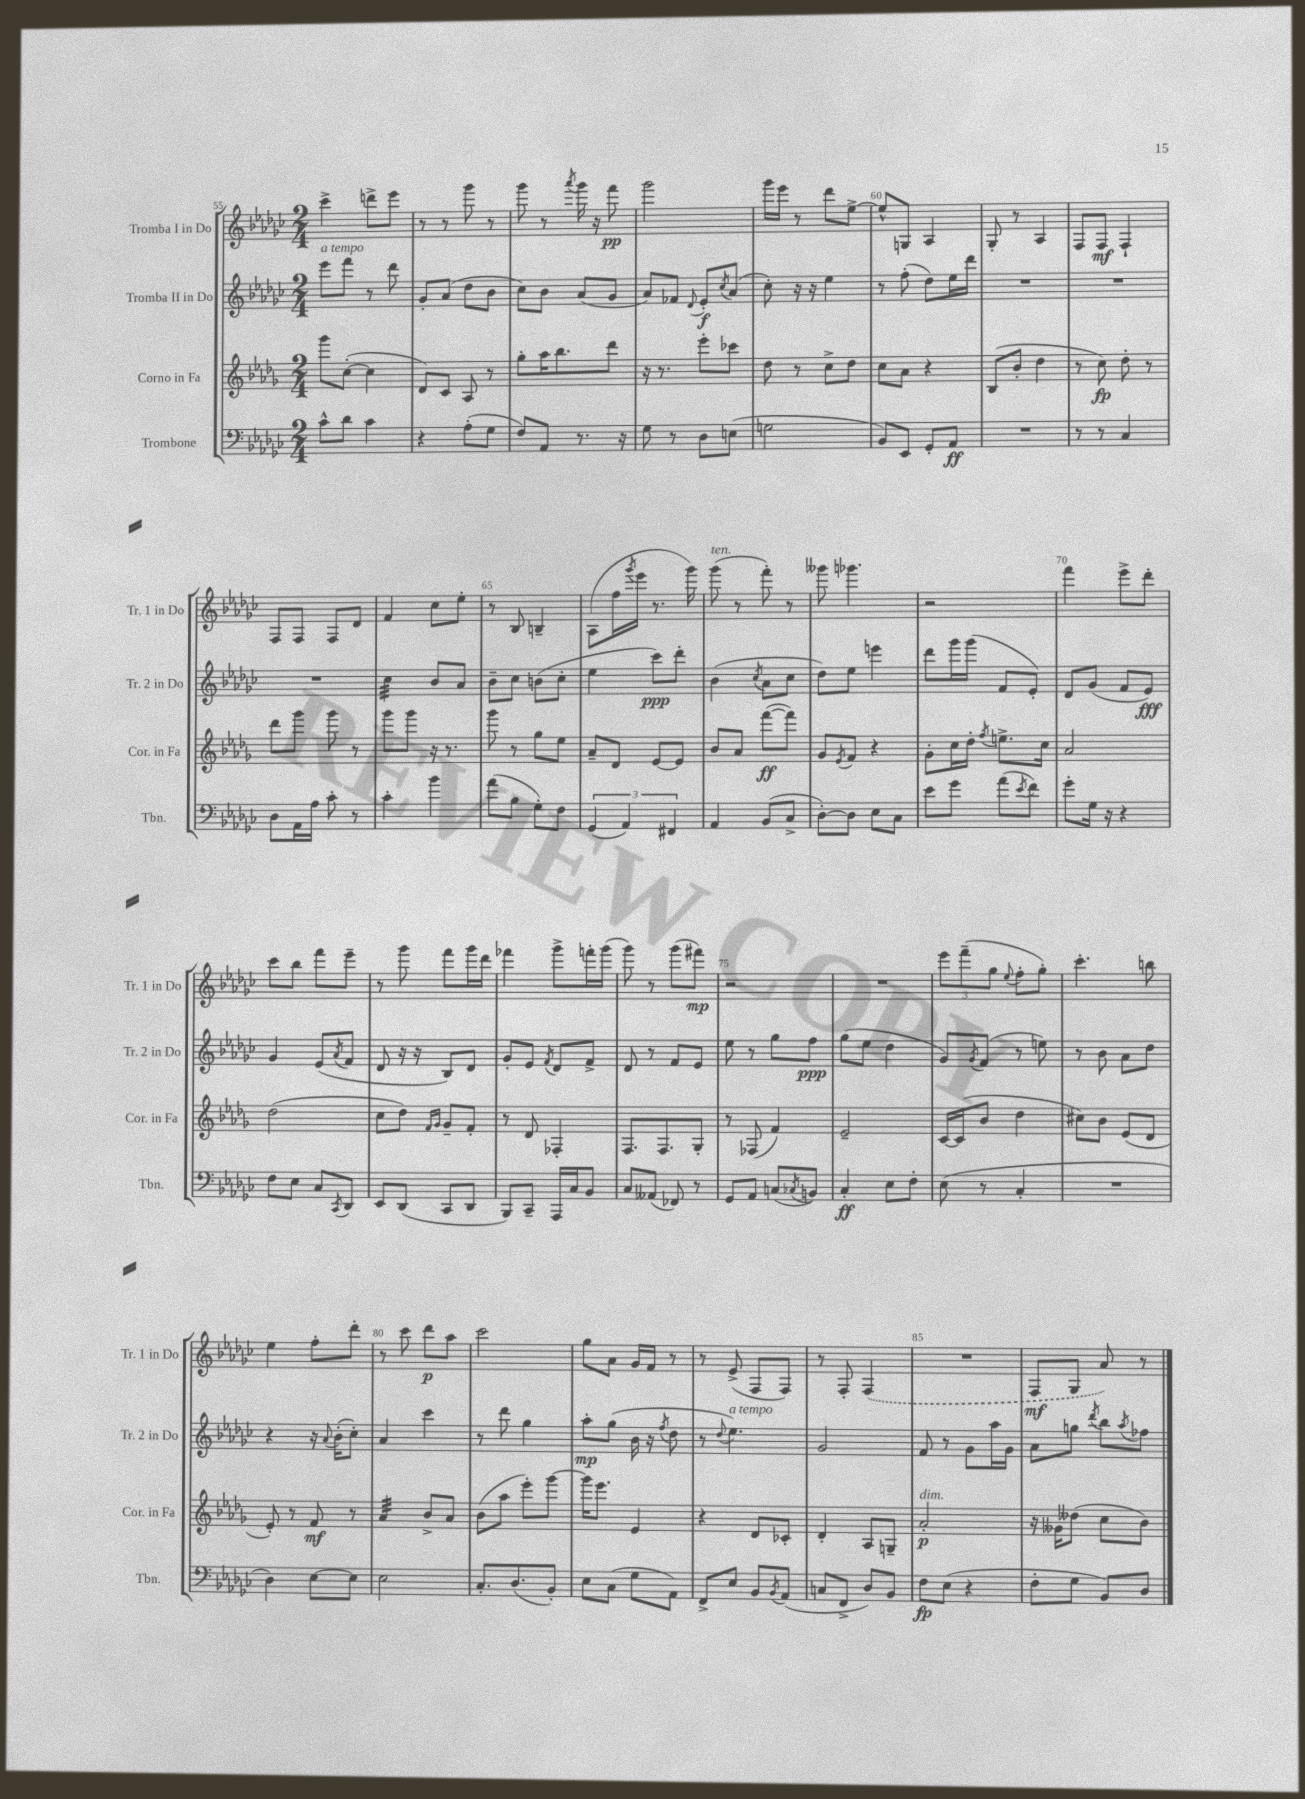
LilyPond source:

<<
\new StaffGroup <<
\new Staff = "s0" \with { instrumentName = "Tromba I in Do" shortInstrumentName = "Tr. 1 in Do" } {
    \clef treble \key ges \major \numericTimeSignature \time 2/4
    ces'''4-> d'''8-> ees'''8 |
    r8 r8 ges'''8 r8 |
    ges'''8 r8 \acciaccatura { aes'''8 } ges'''16 r16 f'''8\pp |
    ges'''2 |
    ges'''16 ees'''16 r8 des'''8 ees''8~-> |
    ees''8-^ g8 aes4 |
    ges8-. r8 aes4 |
    f8 f8\mf f4-! |
    f8 f8 f8 des'8 |
    f'4 ces''8 ees''8-. |
    r8 bes8 b4-- |
    aes8( f''16 \acciaccatura { ges'''8 } ees'''16 r8. ges'''16) |
    ges'''8^\markup { \italic "ten." }( r8 f'''8-.) r8 |
    geses'''8 ges'''4. |
    r2 |
    f'''4 ees'''8-> des'''8-. |
    ces'''8 bes''8 f'''8 ees'''8-- |
    r8 ges'''8 f'''8 ges'''16 des'''16 |
    fes'''4 ges'''8-> f'''16-. ges'''16( |
    ges'''8) r8 ges'''8( fis'''8\mp) |
    r2 |
    R2 |
    \tuplet 3/2 { ees'''8 f'''8--( ges''8 } \appoggiatura { ees''8 } f''8-. ges''8-.) |
    ces'''4.-. b''8 |
    ees''4 f''8-. des'''8-. |
    r8 ces'''8 des'''8\p aes''8 |
    ces'''2 |
    ges''8 aes'8 ges'16 f'16 r8 |
    r8 ees'8->( f8 f8) |
    r8 f8-. \once \slurDashed f4( |
    R2 |
    f8\mf ges8 aes'8) r8 \bar "|." |
}
\new Staff = "s1" \with { instrumentName = "Tromba II in Do" shortInstrumentName = "Tr. 2 in Do" } {
    \clef treble \key ges \major \numericTimeSignature \time 2/4
    ees'''8^\markup { \italic "a tempo" } f'''8 r8 des'''8 |
    ges'8-. aes'8( des''8 bes'8 |
    ces''8) bes'8 aes'8( ges'8 |
    aes'8) fes'8 \appoggiatura { des'8 } ees'8-.\f \acciaccatura { ces''8 } aes'8( |
    ces''8-.) r16 r16 ees''4 |
    r8 f''8-.( des''8) ees''16 des'''16 |
    R2 |
    R2 |
    R2 |
    ces''4:32 bes'8 aes'8 |
    bes'8-- ces''8 b'8( ces''8-. |
    ees''4 ces'''8\ppp) des'''8-. |
    bes'4( \acciaccatura { ces''8 } aes'8 ces''8 |
    des''8) ees''8 e'''4 |
    des'''8 ges'''16 ges'''16( f'8 ees'8-.) |
    des'8 ges'8( f'8 ees'8\fff) |
    ges'4 ees'8( \acciaccatura { aes'8 } f'8 |
    des'8 r16 r16 bes8) des'8 |
    ges'8-. ees'8 \acciaccatura { f'8 } des'8 f'8-> |
    des'8 r8 f'8 ees'8 |
    ees''8 r8 ges''8 f''8\ppp |
    ges''8( ees''8 des''4 |
    ges'8) \acciaccatura { ges'8 } f'8( r8 e''8) |
    r8 bes'8 aes'8 des''8 |
    r4 r16 \appoggiatura { aes'8 } bes'16-.( ces''8-.) |
    aes'4 ces'''4 |
    r8 des'''8 ges''4 |
    aes''8-.\mp ges''8( bes'16 r16 \acciaccatura { f''8 } des''8 |
    r8 \appoggiatura { des''8 } ees''4.^\markup { \italic "a tempo" }) |
    ges'2 |
    f'8 r8 ges'8 aes''16 ges'16 |
    aes'8 g''8 \acciaccatura { des'''8 } bes''8 \acciaccatura { aes''8 } fes''8 \bar "|." |
}
\new Staff = "s2" \with { instrumentName = "Corno in Fa" shortInstrumentName = "Cor. in Fa" } {
    \clef treble \key des \major \numericTimeSignature \time 2/4
    ges'''8 c''8~-.( c''4 |
    des'8) c'8 aes8 r8 |
    ges''8-. aes''16 bes''8. des'''8 |
    r16 r8. ees'''8-. ces'''8 |
    des''8 r8 c''8-> des''8 |
    c''8 aes'8 r4 |
    bes8( bes'8-. des''4 |
    r8 c''8\fp) des''8-. r8 |
    des'''8 ges'''8 ges'''8 r8 |
    ges'''8 ges'''8 r16 r8. |
    ges'''8 r8 ges''8 ees''8 |
    aes'8-- des'8 ees'8~ ees'8 |
    bes'8 aes'8 f'''8~\ff( f'''8) |
    ges'8 \acciaccatura { ees'8 } f'8 r4 |
    ges'8-. c''16 des''16-. \acciaccatura { f''8 } e''8.-> c''16 |
    aes'2 |
    des''2( |
    c''8 des''8) \grace { f'16 ges'16 } ges'8-- f'8-. |
    r8 des'8 fes4-. |
    f8. f8. ges8-. |
    r8 fes8( f'4) |
    ees'2-- |
    c'16~ c'16( bes'8 des''4 |
    cis''8) bes'8 ees'8( des'8 |
    ees'8-.) r8 f'8\mf r8 |
    aes'4:32 bes'8-> aes'8 |
    bes'8( aes''8 ees'''8-.) ges'''8~ |
    ges'''16 ees'''8. ees'4 |
    r4 des'8 ces'8-. |
    des'4-. aes8 g8-- |
    aes'2-.\p^\markup { \italic "dim." } |
    r16 geses'16 deses''8( c''8 bes'8) \bar "|." |
}
\new Staff = "s3" \with { instrumentName = "Trombone" shortInstrumentName = "Tbn." } {
    \clef bass \key ges \major \numericTimeSignature \time 2/4
    ces'8-^ des'8 ces'4 |
    r4 aes8-.( ges8 |
    f8) aes,8 r8. r16 |
    ges8 r8 des8 e8( |
    g2 |
    bes,8) ees,8 ges,8-. aes,8\ff |
    R2 |
    r8 r8 ces4 |
    des8 aes,16 aes16 ces'8-. r8 |
    ces'4-. bes'4 |
    aes'8( bes8 ges8-.) f8 |
    \tuplet 3/2 { ges,4( aes,4) fis,4 } |
    aes,4 bes,8( ces8-> |
    des8~-.) des8 ees8 ces8 |
    ees'8 ges'8 aes'8( \acciaccatura { ees'8 } f'8) |
    ges'8-. ges16 r16 r4 |
    f8 ees8 ces8 \acciaccatura { ces,8 } des,8 |
    ees,8 des,8( ces,8 des,8 |
    bes,,8) ces,8-- aes,,16 ces16 bes,8 |
    ces8 aeses,8( fes,8) r8 |
    ges,8 aes,8 c8( \acciaccatura { ces8 } b,8) |
    ces4-.\ff ees8 f8-. |
    ees8( r8 ces4-. |
    R2 |
    des4) ees8~ ees8 |
    ees2 |
    ces8.-. des8.( bes,8-.) |
    ees8 ces8( ges8 aes,8) |
    f,8-> ees8 bes,8 \acciaccatura { bes,8 } aes,8( |
    c8 f,8-> des8) bes,8 |
    f8\fp ees8( r4 |
    f8-. ges8 bes,8) des8 \bar "|." |
}
>>
>>
\layout { \context { \Score currentBarNumber = #55 \override BarNumber.break-visibility = ##(#f #t #t) barNumberVisibility = #(every-nth-bar-number-visible 5) } }
